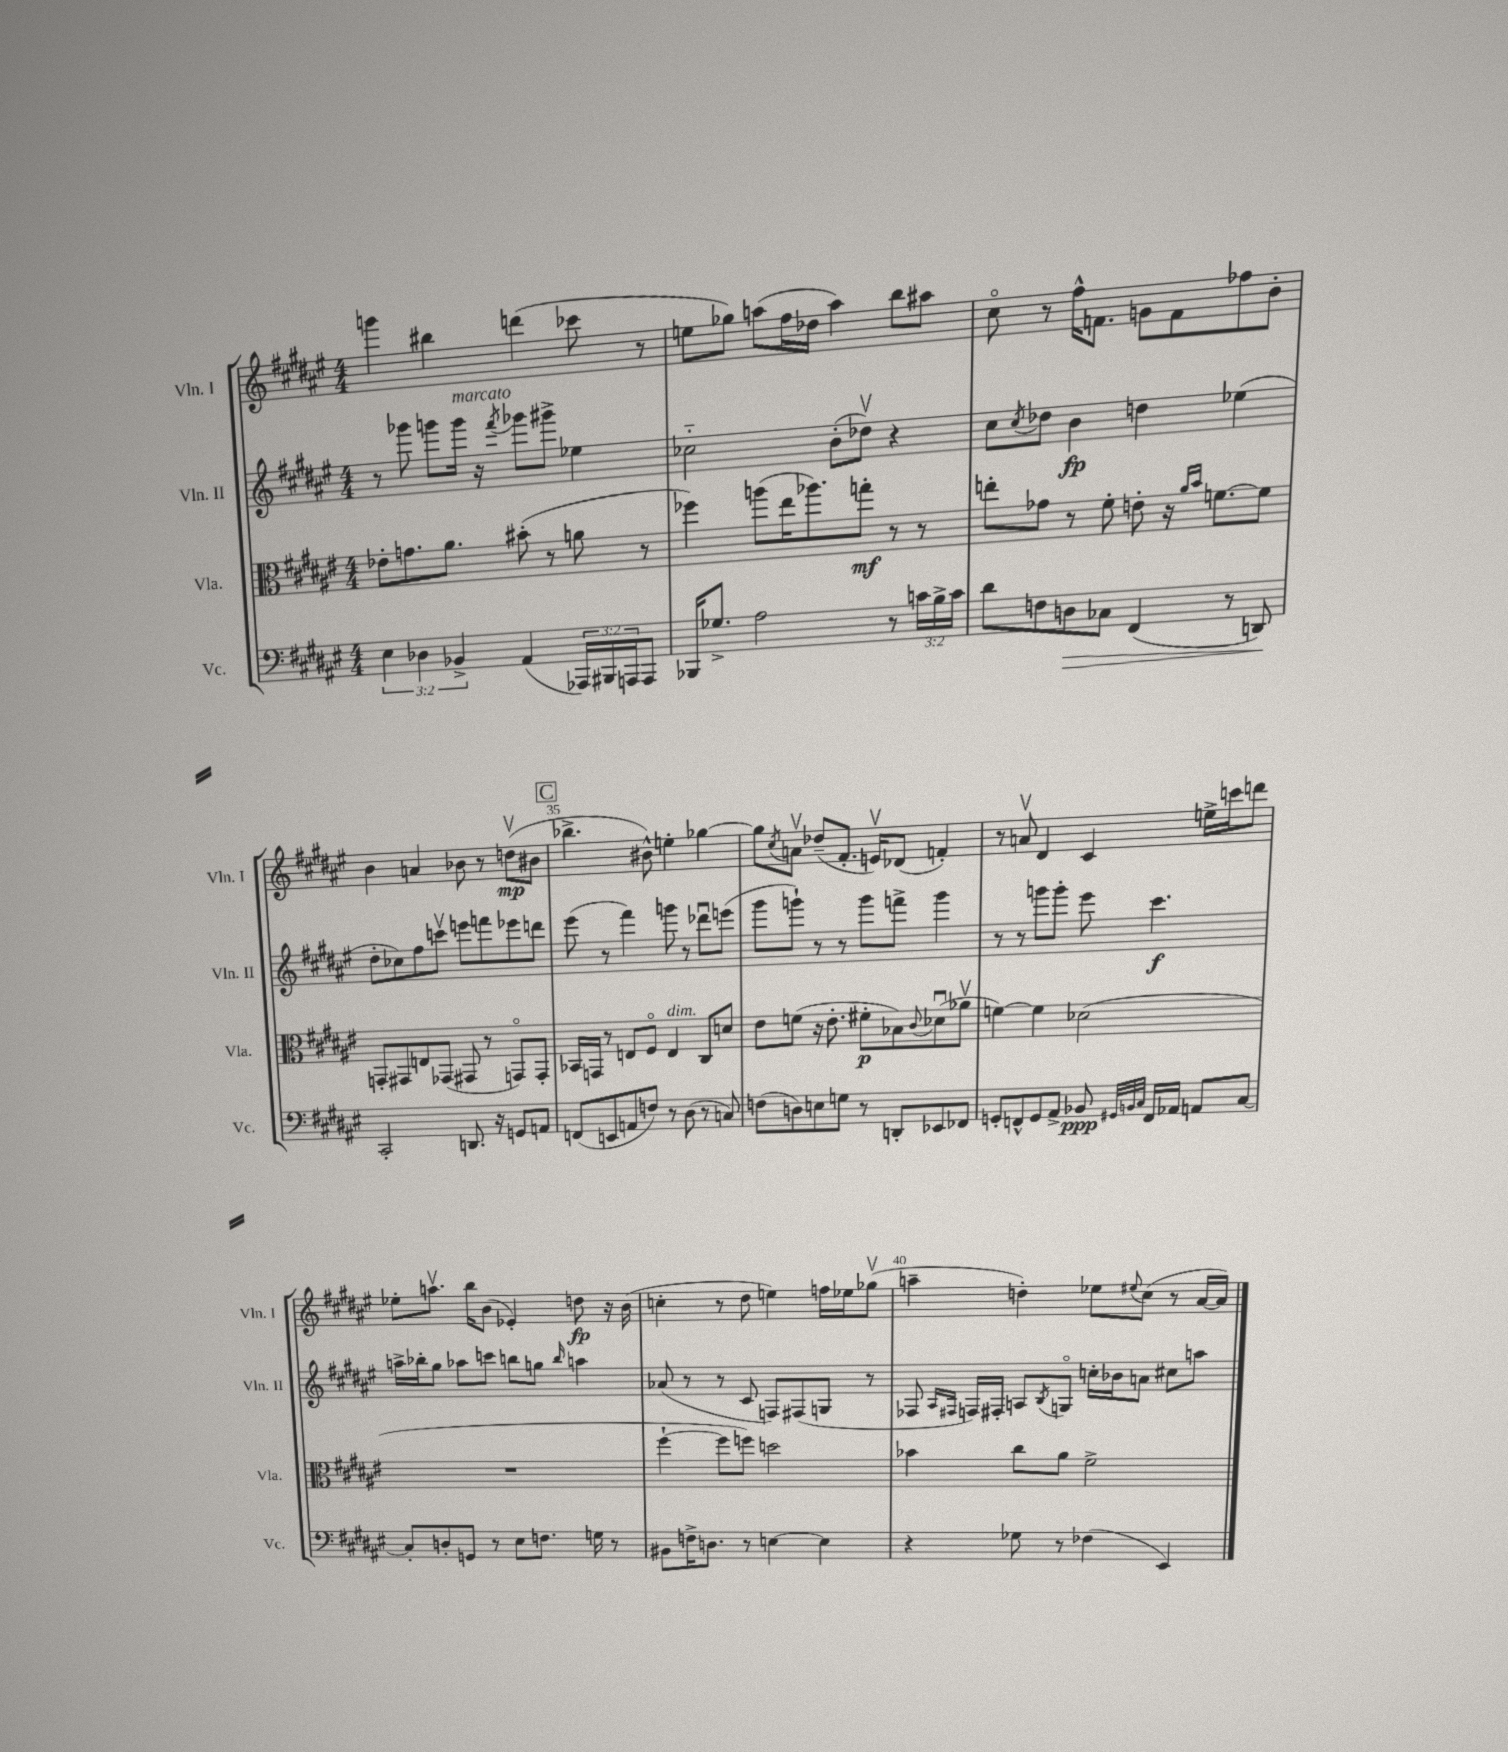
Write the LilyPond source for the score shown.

<<
\new StaffGroup <<
\new Staff = "s0" \with { instrumentName = "Vln. I" shortInstrumentName = "Vln. I" } {
    \clef treble \key fis \major \numericTimeSignature \time 4/4
    g'''4 bis''4 d'''4( ces'''8 r8 |
    e''8 ges''8) a''8( fis''16 des''16 a''4) b''8 ais''8 |
    cis''8\flageolet r8 fis''16-^ f'8. g'8 f'8 fes''8 b'8-. |
    b'4 a'4 bes'8 r8 d''8\upbow\mp( bis'8 |
    \mark \markup { \box "C" } bes''4.-> bis'8-^) e''4-. ges''4~ |
    ges''8 \acciaccatura { cis''8 } a'8\upbow des''8--( fis'8.-. e'16\upbow) des'8( f'4-.) |
    r8 a'8\upbow dis'4 cis'4 e''16-> c'''16 d'''8 |
    ees''8-. a''8.\upbow b''16 b'8( ees'4-.) d''8\fp r16 b'16( |
    c''4-. r8 dis''8 e''4) f''16 ees''16 ges''8\upbow( |
    a''4-- d''4-.) ees''8 \appoggiatura { eis''8 } cis''8( r8 ais'16~ ais'16) \bar "|." |
}
\new Staff = "s1" \with { instrumentName = "Vln. II" shortInstrumentName = "Vln. II" } {
    \clef treble \key fis \major \numericTimeSignature \time 4/4
    r8 ges'''8 g'''8 g'''16^\markup { \italic "marcato" } r16 \acciaccatura { fis'''8 } ges'''8 gis'''8-> ees''4 |
    ces''2-_ b'8-.( des''8\upbow) r4 |
    cis''8 \acciaccatura { cis''8 } des''8 b'4\fp d''4 ees''4( |
    dis''8-. ces''8) fis''8 c'''8\upbow e'''8 f'''8 ees'''8 d'''8 |
    \mark \markup { \box "C" } eis'''8( r8 fis'''4) g'''8 r8 des'''8\downbow e'''8( |
    gis'''8 g'''8-!) r8 r8 g'''8 f'''8-> g'''4 |
    r8 r8 g'''8 g'''8-. eis'''8 cis'''4.\f |
    a''16-> bes''16-. gis''8 aes''8 c'''8 b''8 g''8 \grace { b''16 } a''4 |
    aes'8( r8 r8 cis'8 f8) fis8( g8 r8 |
    fes8 \grace { ais16 fis16 } f16) fis16-. a8 \acciaccatura { b8 } g8\flageolet c''16-. bes'16 a'8 cis''8 a''8 \bar "|." |
}
\new Staff = "s2" \with { instrumentName = "Vla." shortInstrumentName = "Vla." } {
    \clef alto \key fis \major \numericTimeSignature \time 4/4
    ees'8-. g'8. ais'8. bis'8-.( r8 a'8 r8 |
    fes''4) a''8( eis''16 aes''8.) g''8-.\mf r8 r8 |
    e''8-. ges'8 r8 fis'8-. e'8-. r16 \grace { ais'16 b'16 } f'8.~ f'8 |
    g,8-. gis,8 e8 ges,8( gis,8 r8 g,8\flageolet) g,8-. |
    \mark \markup { \box "C" } bes,16 g,16 r8 e8 fis8\flageolet e4^\markup { \italic "dim." } cis8 d'8 |
    eis'8 f'8( r16 eis'8.-. fis'8-.\p bes8) \appoggiatura { cis'8 } des'8\downbow( aes'8\upbow |
    f'4~) f'4 des'2( |
    R1 |
    fis''4~-! fis''8 f''8) d''2 |
    bes'4 cis''8 ais'8 fis'2-> \bar "|." |
}
\new Staff = "s3" \with { instrumentName = "Vc." shortInstrumentName = "Vc." } {
    \clef bass \key fis \major \numericTimeSignature \time 4/4 \override Staff.TupletNumber.text = #tuplet-number::calc-fraction-text
    \tuplet 3/2 { eis4 des4 bes,4-> } ais,4( \tuplet 3/2 { aes,,16) bis,,16 a,,16 } a,,8 |
    bes,,16 ges8.-> ais2 r8 \tuplet 3/2 { c'16 b16-> c'16 } |
    dis'8 f8 d8\> ces8 fis,4( r8 d,8\!) |
    cis,2-. d,8. r16 g,8 a,8 |
    \mark \markup { \box "C" } f,8( e,8 a,8 f8) r8 dis8( r8 c8) |
    f8( d8) e8 g8 r8 d,8-. ees,8 fes,8 |
    g,8-. f,8-^ g,8 ais,8-> bes,8\ppp \grace { gis,32 b,32 cis32 } f,16 aes,16 a,8 cis8~ |
    cis8-. d8-. g,8 r8 eis8 f8. g16 r8 |
    bis,8 f16-> d8. r8 e4~ e4 |
    r4 ges8 r8 fes4( eis,4) \bar "|." |
}
>>
>>
\layout { \context { \Score currentBarNumber = #31 \override BarNumber.break-visibility = ##(#f #t #t) barNumberVisibility = #(every-nth-bar-number-visible 5) } }
